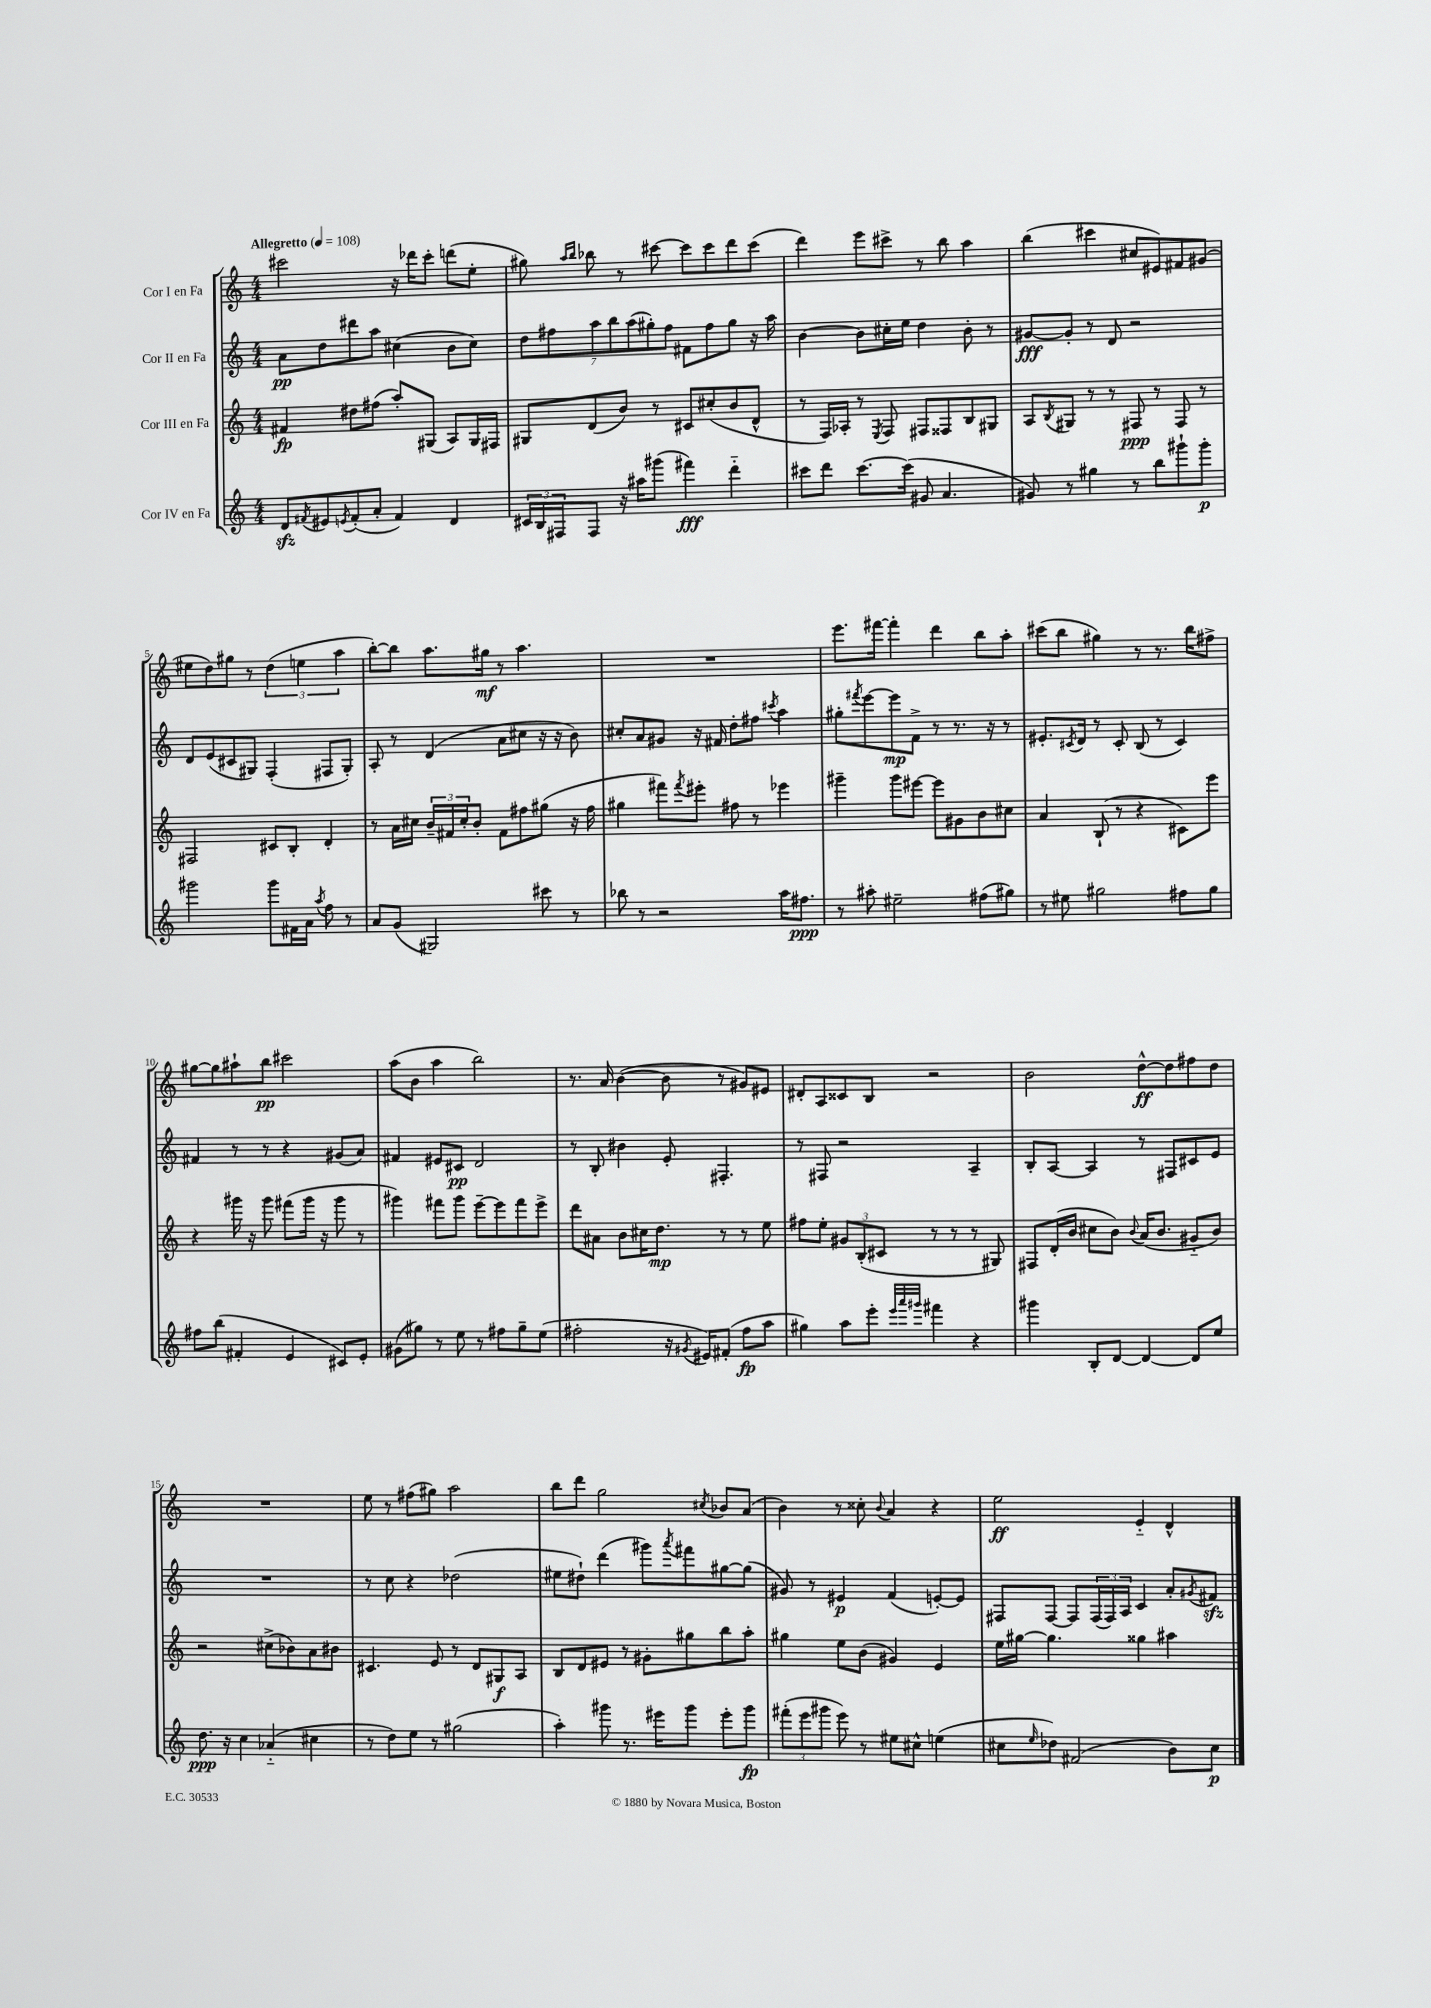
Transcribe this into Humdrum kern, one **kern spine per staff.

**kern	**kern	**kern	**kern
*staff4	*staff3	*staff2	*staff1
*clefG2	*clefG2	*clefG2	*clefG2
*k[]	*k[]	*k[]	*k[]
*M4/4	*M4/4	*M4/4	*M4/4
*MM108	*MM108	*MM108	*MM108
8d	4f#	8a	2ccc#
8qf#	.	.	.
8e#	.	8dd	.
8qe	.	.	.
(8f#'	8dd#	8ddd#	.
8a'	(8ff#	8aa	.
4f#)	8aa')	(4cc#	16r
.	.	.	16ddd-
.	(8G#	.	8ccc#'
4d	8A)	8b	(8ddd
.	16G#	8cc#)	8ee'
.	16F#	.	.
=	=	=	=
24c#	8G#	14dd	8gg#)
24B	.	.	.
.	.	14ff#	.
24F#	.	.	.
.	.	.	16qqaa
.	.	.	16qqbb
8F#	(8d	.	8bb-
.	.	14aa	.
.	.	14bb	.
16r	8b)	.	8r
.	.	(14aa	.
16aa#	.	.	.
.	.	14gg#')	.
(8ggg#	8r	.	[8ccc#
.	.	14ff#	.
4fff#)	8c#	8f#	8ccc#]
.	(8cc#'	8ff#	8ccc#
4ddd'~	8b	8gg#	8ddd
.	8d^^	16r	(8ccc#
.	.	16aa	.
=	=	=	=
8ccc#	8r	[4b	4ddd)
8ddd	16F)	.	.
.	16A-'	.	.
[8.ccc#	8r	8b]	8eee
.	8qE	.	.
.	8F	16cc#'	8ccc#^
(16ccc#]	.	16ee	.
8g#	8F#	4dd	8r
4.a	8F##	.	8bb
.	8B	8b'	4aa
.	8G#	8r	.
=	=	=	=
8g#)	8A	[8g#	(4bb
.	8qB	.	.
8r	8G#	8g#']	.
4gg#	8r	8r	4ccc#
.	8r	8d	.
8r	8F#	2r	8cc#
8bb	8r	.	8e#)
8ggg#`	8F#	.	8f#
8ggg#'	8r	.	(8g#
=	=	=	=
2ggg#	2F#	8d	8ee#
.	.	(8e	8dd)
.	.	8c#	8gg#
.	.	8G#)	8r
8ggg#	8c#	(4F'	(6dd
16f#	8B'	.	.
.	.	.	6ee
16a	.	.	.
8qaa	.	.	.
8ff	4d'	8F#	.
.	.	.	6aa
8r	.	8G#')	.
=	=	=	=
8a	8r	8A'	[8bb')
(8g	16a	8r	8bb]
.	16cc#	.	.
2G#)	24b~	(4d	8.aa
.	24f#	.	.
.	24cc#'	.	.
.	8b'	.	.
.	.	.	16gg#
.	8f#	8a	8r
.	8ff#	8cc#	4.aa
8ccc#	(8gg#	16r	.
.	.	16r	.
8r	16r	8b)	.
.	16ff#	.	.
=	=	=	=
8bb-	4gg#	8cc#'	1r
8r	.	8a	.
2r	8fff#)	8g#	.
.	8qfff#	.	.
.	8eee#'	16r	.
.	.	16f#	.
.	8ff#	8dd'	.
.	8r	8ff#	.
.	.	8qccc#	.
16aa	4eee-	4aa	.
8.ff#	.	.	.
=	=	=	=
8r	4ggg#~	8gg#'	8.eee
.	.	8qfff#	.
8aa#'	.	[8eee	.
.	.	.	[16fff#
2ee#~	8ggg#	8eee]	4fff#']
.	[8eee#	8f^	.
.	8eee#]	8r	4ddd
.	8g#	8.r	.
(8ff#	8b	.	8bb
.	.	16r	.
8gg#)	8cc#	8r	8aa'
=	=	=	=
8r	4a	8.e#'	(8ccc#
8ee#	.	.	8bb
.	.	8qc#	.
.	.	16d	.
2gg#	(8B`	8r	4gg#)
.	8r	8c#'	.
.	4r	(8B	8r
.	.	8r	8.r
8ff#	8c#)	4c#)	.
.	.	.	16bb
8gg#	8eee	.	8ff#^
=	=	=	=
8ff#	4r	4f#	[8gg#
(8bb	.	.	8gg#]
4f#'	16ggg#	8r	8aa#`
.	16r	.	.
.	8ggg#	8r	8bb
4e	(8fff#	4r	2ccc#
.	16ggg#	.	.
.	16r	.	.
8c#)	8ggg#	(8g#	.
8e'	8r	8a)	.
=	=	=	=
(8g#	4ggg#)	4f#	(8aa
8gg#)	.	.	8b
8r	8fff#	8e#	4aa
8ee	8ggg#	8c#	.
8r	[8eee~	2d	2bb)
8ff#	8eee]	.	.
8gg#~	8fff#	.	.
(8ee	8eee^	.	.
=	=	=	=
2ff#'	8ddd	8r	8.r
.	8a#	8B'	.
.	.	.	16a
.	8b	4b#	([4b
.	16cc#	.	.
.	8.dd	.	.
16r	.	8e'	8b]
8qg#	.	.	.
16e#)	.	.	.
(8f#'	8r	4.F#'	8r
8ff#	8r	.	8g#)
8aa	8ee	.	8e#
=	=	=	=
4gg#)	8ff#	8r	8d#'
.	8ee'	8F#	8A
8aa	12g#	2r	8c##
.	(12B'	.	.
8eee'	.	.	8B
.	12c#	.	.
32qqeee	.	.	.
32qqaaa	.	.	.
32qqggg#	.	.	.
4fff#	8r	.	2r
.	8r	.	.
4r	8r	4A~	.
.	8G#)	.	.
=	=	=	=
4ggg#	8F#	8B'	2b
.	(16d'	[8A	.
.	16b	.	.
8B'	8cc#	4A]	.
[8d	8b)	.	.
.	8qqb	.	.
4d_	(16a	8r	[8dd^^
.	8.b	.	.
.	.	8F#	8dd]
8d]	8g#'~	8c#	8ff#
8ee	8b)	8e	8dd
=	=	=	=
8.dd	2r	1r	1r
16r	.	.	.
4cc	.	.	.
(4a-'~	(8cc#^	.	.
.	8b-)	.	.
4cc#	8a	.	.
.	8b#	.	.
=	=	=	=
8r	4.c#	8r	8ee
8dd)	.	8cc	8r
8ee	.	4r	(8ff#
8r	8e	.	8gg#)
(2gg#	8r	(2dd-	2aa
.	8d	.	.
.	8G#	.	.
.	8A	.	.
=	=	=	=
4aa')	8B	8ee#	8bb
.	8d	8dd#`)	8ddd
8ggg#	8e#	(4ddd	2gg
8.r	8r	.	.
.	8g#'	8ggg#)	.
16eee#	.	.	.
.	.	8qaaa	.
8ggg#	8gg#	8fff#	.
.	.	.	8qcc#
8eee#'	8bb	[8gg#	8b-
8ggg#	8aa'	(8gg#]	(8a
=	=	=	=
(12fff#'	4gg#	8g#)	4b)
12eee	.	.	.
.	.	8r	.
12ggg#	.	.	.
8eee)	8ee	4e#	8r
8r	(8b	.	8cc##'
.	.	.	8qqb
8ee#	4g#)	(4f	4a
8cc#^^	.	.	.
(4ee	4e	[8e')	4r
.	.	8e]	.
=	=	=	=
8cc#	16ee	8F#	2ee
.	[16gg#	.	.
16qqee	.	.	.
8dd-)	4.gg#]	[8F#	.
(2f#	.	8F#]	.
.	.	(24F#	.
.	.	24F#)	.
.	.	24A	.
.	4gg##	4c	4e'~
8b)	4aa#	8a'	4d^^
.	.	8qg#	.
8cc#	.	8f#	.
==	==	==	==
*-	*-	*-	*-
